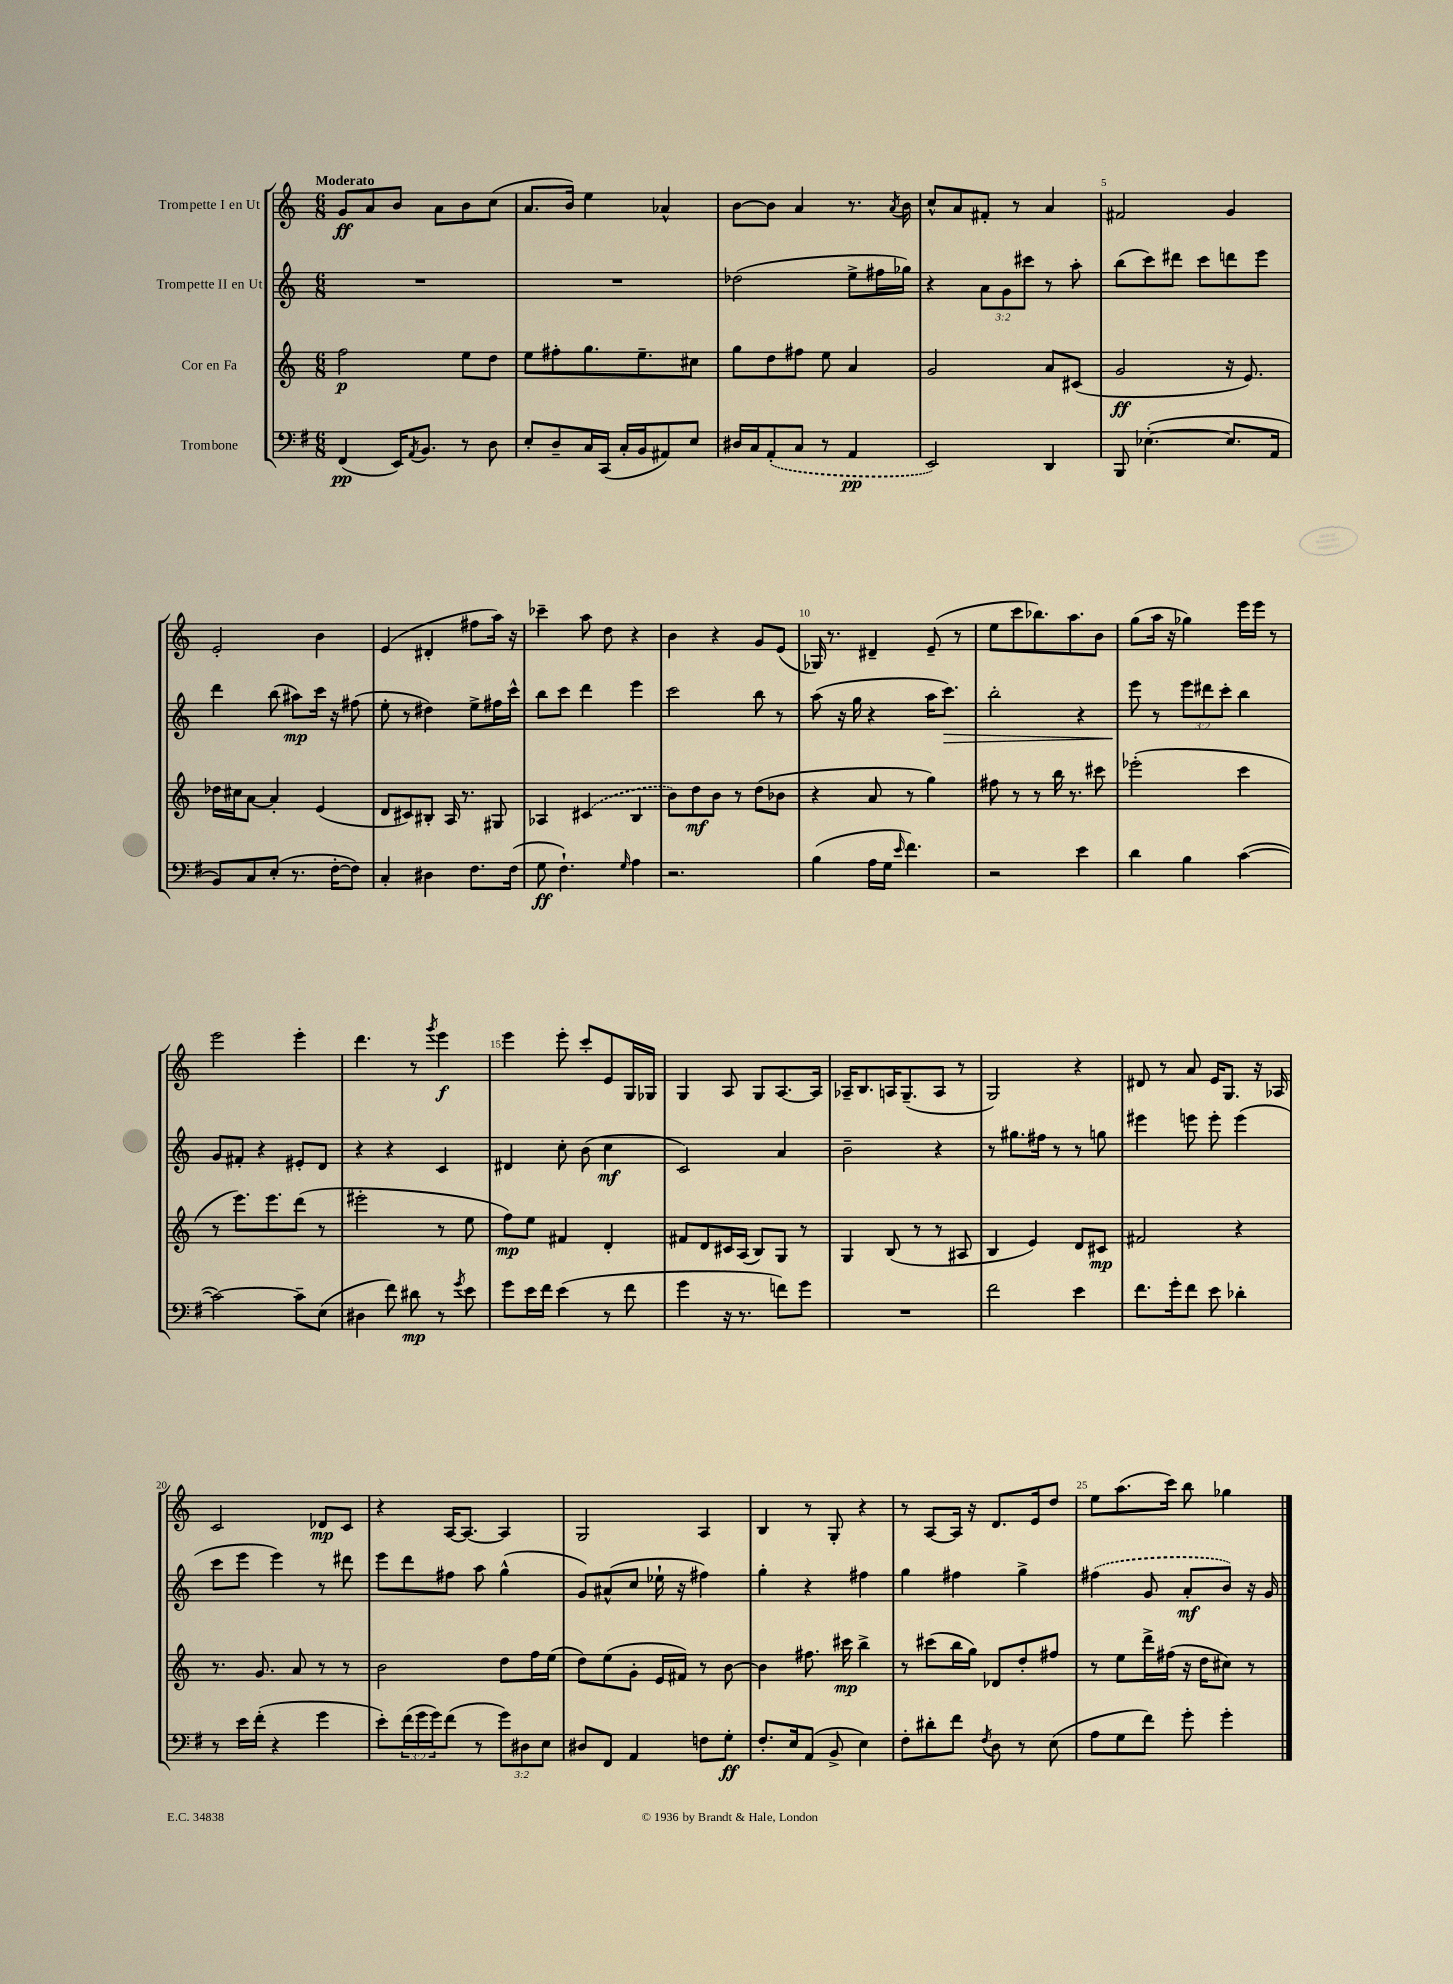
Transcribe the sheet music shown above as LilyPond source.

<<
\new StaffGroup <<
\new Staff = "s0" \with { instrumentName = "Trompette I en Ut" } {
    \clef treble \key c \major \numericTimeSignature \time 6/8 \tempo "Moderato"
    g'8\ff a'8 b'8 a'8 b'8 c''8( |
    a'8. b'16) e''4 aes'4-^ |
    b'8~ b'8 a'4 r8. \acciaccatura { a'8 } b'16 |
    c''8-^ a'8 fis'8-. r8 a'4 |
    fis'2 g'4 |
    e'2-. b'4 |
    e'4( dis'4-. fis''8 a''16) r16 |
    ces'''4-- a''8 d''8 r4 |
    b'4 r4 g'8 e'8( |
    ges16) r8. dis'4-- e'8--( r8 |
    e''8 c'''8 bes''8.) a''8. b'8 |
    g''8( a''16 r16 ges''4) e'''16 e'''16 r8 |
    e'''2 e'''4-. |
    d'''4. r8 \acciaccatura { g'''8 } e'''4\f |
    e'''4 e'''8-. c'''8-. e'8 g16 ges16 |
    g4 a8 g8 a8.~ a16 |
    aes16-- b8. a16 g8.--( a8 r8 |
    g2) r4 |
    dis'8 r8 a'8 e'16 g8. r16 aes16 |
    c'2 des'8\mp c'8 |
    r4 a16~ a8.~ a4 |
    g2 a4 |
    b4 r8 g8-. r4 |
    r8 a8~ a16 r16 d'8. e'16 d''8 |
    e''8 a''8.( c'''16) b''8 ges''4 \bar "|." |
}
\new Staff = "s1" \with { instrumentName = "Trompette II en Ut" } {
    \clef treble \key c \major \numericTimeSignature \time 6/8 \override Staff.TupletNumber.text = #tuplet-number::calc-fraction-text
    R2. |
    R2. |
    des''2( e''8-> fis''16 ges''16) |
    r4 \tuplet 3/2 { a'8 g'8 cis'''8 } r8 a''8-. |
    b''8( c'''8) dis'''8 c'''8 d'''8 e'''8 |
    d'''4 b''8( ais''8\mp) c'''16 r16 fis''8( |
    e''8-. r8 dis''4) e''8-> fis''16 c'''16-^ |
    b''8 c'''8 d'''4 e'''4 |
    c'''2 b''8 r8 |
    a''8( r16 g''16 r4 a''16 c'''8.\>) |
    b''2-. r4 |
    e'''8\! r8 \tuplet 3/2 { e'''8 dis'''8 c'''8-. } b''4 |
    g'8 fis'8-. r4 eis'8-. d'8 |
    r4 r4 c'4 |
    dis'4 c''8-. b'8( c''4\mf |
    c'2) a'4 |
    b'2-- r4 |
    r8 gis''8. fis''16 r8 r8 g''8 |
    eis'''4 e'''8 e'''8-. e'''4( |
    c'''8 e'''8 e'''4) r8 dis'''8 |
    e'''8 d'''8 fis''8 a''8 g''4-^( |
    g'8) ais'8-^( c''8 ees''16-! r16 fis''4) |
    g''4-. r4 fis''4 |
    g''4 fis''4 g''4-> |
    \once \slurDashed fis''4( g'8 a'8-.\mf b'8) r16 g'16 \bar "|." |
}
\new Staff = "s2" \with { instrumentName = "Cor en Fa" } {
    \clef treble \key c \major \numericTimeSignature \time 6/8
    f''2\p e''8 d''8 |
    e''8 fis''8-. g''8. e''8.-- cis''8 |
    g''8 d''8 fis''8 e''8 a'4 |
    g'2 a'8 cis'8( |
    g'2\ff r16 e'8.) |
    des''16 cis''16 a'8~ a'4-. e'4( |
    d'8 cis'8) bis8-. a16 r8. gis8 |
    aes4 \once \slurDashed cis'4( b4 |
    b'8) d''8\mf b'8 r8 d''8( bes'8 |
    r4 a'8 r8 g''4) |
    fis''8 r8 r8 b''16 r8. cis'''8 |
    ees'''2-.( c'''4 |
    r8 e'''8.) e'''8. d'''8( r8 |
    eis'''2-. r8 e''8 |
    f''8\mp) e''8 fis'4 d'4-. |
    fis'8 d'8 cis'16 a16( b8) g8 r8 |
    g4 b8( r8 r8 ais8 |
    b4 e'4) d'8 cis'8\mp |
    fis'2 r4 |
    r8. g'8. a'8 r8 r8 |
    b'2 d''8 f''16 e''16( |
    d''8) e''8( g'8-. e'16 fis'16) r8 b'8~ |
    b'4 fis''8. cis'''16\mp b''4-> |
    r8 cis'''8( b''16 g''16) des'8 d''8-. fis''8 |
    r8 e''8 d'''16-> fis''16( r16 d''16 cis''8) r8 \bar "|." |
}
\new Staff = "s3" \with { instrumentName = "Trombone" } {
    \clef bass \key g \major \numericTimeSignature \time 6/8 \override Staff.TupletNumber.text = #tuplet-number::calc-fraction-text
    fis,4\pp( e,16) \acciaccatura { a,8 } b,8. r8 d8 |
    e8-. d8-- c16 c,16( c16-. b,16 ais,8) e8 |
    dis16 c16 \once \slurDashed a,8-.( c8 r8 a,4\pp |
    e,2) d,4 |
    b,,8 ees4.~-.( ees8. a,16 |
    b,8) c8 e8-.( r8. fis16~-. fis8) |
    c4-. dis4 fis8. fis16( |
    g8\ff fis4.-!) \grace { g16 } a4 |
    r2. |
    b4( a16 g16 \grace { e'16 } fis'4.) |
    r2 e'4 |
    d'4 b4 c'4~( |
    c'2~) c'8-- e8( |
    dis4 fis'8) dis'8\mp r8 \acciaccatura { g'8 } e'8 |
    g'8 e'16 fis'16 e'4( r8 fis'8 |
    g'4 r16 r8. f'8) g'8 |
    R2. |
    fis'2 e'4 |
    fis'8. g'16-. fis'8 e'8 des'4-. |
    r8 e'16 fis'16-.( r4 g'4 |
    e'8-.) \tuplet 3/2 { fis'16( g'16 g'16) } fis'8( r8 \tuplet 3/2 { g'8) dis8 e8 } |
    dis8 fis,8 a,4 f8 g8-.\ff |
    fis8.-. e16 a,8( b,8-> e4) |
    fis8-. dis'8-. fis'8 \acciaccatura { fis8 } d8 r8 e8( |
    a8 g8 fis'8) g'8-. g'4-. \bar "|." |
}
>>
>>
\layout { \context { \Score \override BarNumber.break-visibility = ##(#f #t #t) barNumberVisibility = #(every-nth-bar-number-visible 5) } }
